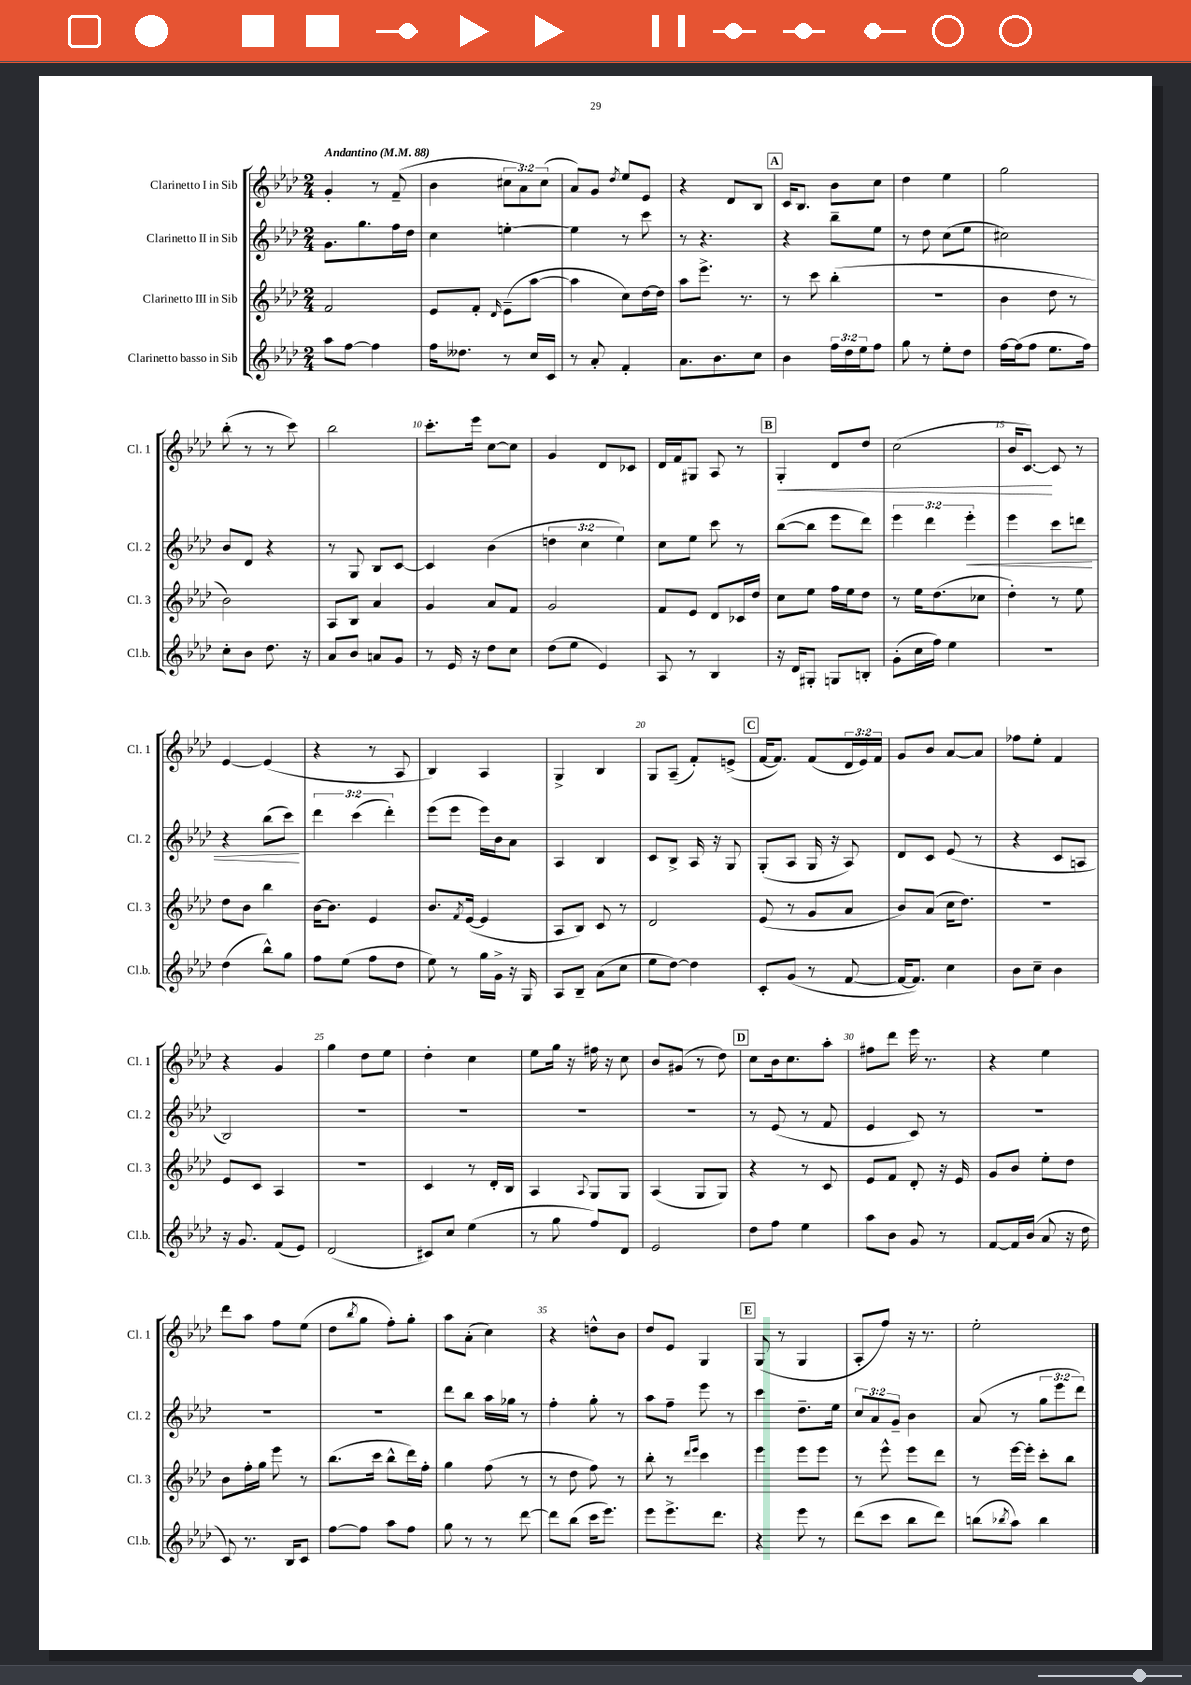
<<
\new StaffGroup <<
\new Staff = "s0" \with { instrumentName = "Clarinetto I in Sib" shortInstrumentName = "Cl. 1" } {
    \clef treble \key aes \major \numericTimeSignature \time 2/4 \override Staff.TupletNumber.text = #tuplet-number::calc-fraction-text \tempo "Andantino" 4 = 88
    g'4-. r8 f'8--( |
    bes'4 \tuplet 3/2 { cis''8 aes'8) cis''8( } |
    aes'8) g'8 \acciaccatura { des''8 } ees''8 ees'8 |
    r4 des'8 bes8 |
    \mark \markup { \box "A" } c'16 bes8. bes'8 c''8 |
    des''4 ees''4 |
    g''2 |
    bes''8-.( r8 r8 c'''8) |
    bes''2 |
    c'''8.-. ees'''16 c''8~ c''8 |
    g'4 des'8 ces'8 |
    des'16 f'16 gis8 aes8 r8 |
    \mark \markup { \box "B" } g4-.\< des'8 des''8 |
    c''2( |
    bes'16 c'8.~\!) c'8 r8 |
    ees'4~ ees'4( |
    r4 r8 aes8 |
    bes4) aes4 |
    g4-> bes4 |
    g8 aes8--( f'8-.) e'8->( |
    \mark \markup { \box "C" } f'16~ f'8.) f'8( \tuplet 3/2 { des'16 ees'16) f'16 } |
    g'8 bes'8 aes'8~ aes'8 |
    fes''8 ees''8-. f'4 |
    r4 g'4 |
    g''4 des''8 ees''8 |
    des''4-. c''4 |
    ees''8 g''16 r16 fis''16 r16 c''8 |
    bes'8 gis'8( r8 des''8) |
    \mark \markup { \box "D" } c''8 bes'16 c''8. aes''8-. |
    fis''8 des'''8 ees'''16 r8. |
    r4 ees''4 |
    des'''8 aes''8 f''8 ees''8( |
    des''8 \acciaccatura { bes''8 } g''8 f''8-.) g''8-. |
    aes''8 aes'8-.( c''4) |
    r4 d''8-^ bes'8 |
    des''8 ees'8 g4 |
    \mark \markup { \box "E" } g8( r8 g4 |
    aes8-. f''8) r16 r8. |
    ees''2-. \bar "|." |
}
\new Staff = "s1" \with { instrumentName = "Clarinetto II in Sib" shortInstrumentName = "Cl. 2" } {
    \clef treble \key aes \major \numericTimeSignature \time 2/4 \override Staff.TupletNumber.text = #tuplet-number::calc-fraction-text
    g'8. g''8. f''16 des''16 |
    c''4 e''4~-. |
    e''4 r8 c'''8 |
    r8 r4. |
    \mark \markup { \box "A" } r4 bes''8-- ees''8 |
    r8 des''8 c''8( ees''8 |
    cis''2) |
    bes'8 des'8 r4 |
    r8 g8 bes8 c'8~ |
    c'4 bes'4( |
    \tuplet 3/2 { d''4 c''4 ees''4) } |
    c''8 ees''8 c'''8 r8 |
    \mark \markup { \box "B" } bes''8~( bes''8 ees'''8 des'''8) |
    \tuplet 3/2 { ees'''4 des'''4 ees'''4-.\< } |
    ees'''4 c'''8 d'''8 |
    r4 bes''8( c'''8\!) |
    \tuplet 3/2 { des'''4 c'''4( des'''4-.) } |
    ees'''8( ees'''8 ees'''16) bes'16 aes'8 |
    aes4 bes4 |
    c'8 bes8-> aes16 r16 g8 |
    \mark \markup { \box "C" } g8-.( aes8 g16 r16 aes8) |
    des'8 c'8 ees'8( r8 |
    r4 c'8 a8 |
    bes2) |
    R2 |
    R2 |
    R2 |
    R2 |
    \mark \markup { \box "D" } r8 ees'8( r8 f'8 |
    ees'4 c'8) r8 |
    R2 |
    R2 |
    R2 |
    des'''8 bes''8 aes''16 ges''16 r8 |
    f''4-. g''8-. r8 |
    aes''8 f''8-- ees'''8 r8 |
    \mark \markup { \box "E" } c'''4 des''8.-- ees''16 |
    \tuplet 3/2 { c''8 aes'8 g'8-- } bes'4 |
    aes'8( r8 \tuplet 3/2 { g''8 ees'''8 des'''8) } \bar "|." |
}
\new Staff = "s2" \with { instrumentName = "Clarinetto III in Sib" shortInstrumentName = "Cl. 3" } {
    \clef treble \key aes \major \numericTimeSignature \time 2/4
    f'2 |
    ees'8 f'8-. \grace { des'16 } ees'8--( aes''8~ |
    aes''4 c''8) des''16~ des''16 |
    aes''8 ees'''8.-> r8. |
    \mark \markup { \box "A" } r8 c'''8 bes''4-.( |
    R2 |
    bes'4 des''8 r8 |
    bes'2) |
    aes8 bes8 aes'4 |
    g'4 aes'8 f'8 |
    g'2 |
    f'8 ees'8 des'8 ces'16 des''16 |
    \mark \markup { \box "B" } c''8 ees''8 f''16 ees''16 des''8 |
    r8 ees''16 des''8.( ces''8 |
    des''4-.) r8 ees''8 |
    des''8 bes'8 bes''4 |
    bes'16~ bes'8. ees'4 |
    bes'8. \acciaccatura { f'8 } ees'16~( ees'4 |
    aes8 bes8) c'8 r8 |
    des'2 |
    \mark \markup { \box "C" } ees'8( r8 g'8 aes'8 |
    bes'8) aes'8( c''16 des''8.) |
    r2 |
    ees'8 c'8 aes4 |
    R2 |
    c'4 r8 des'16-. bes16 |
    aes4 \appoggiatura { aes8 } g8 g8 |
    aes4( g8 g8) |
    \mark \markup { \box "D" } r4 r8 c'8 |
    ees'8 f'8 des'8-. r16 ees'16 |
    g'8 bes'8 ees''8-. des''8 |
    bes'8 f''16-. g''16 ees'''8 r8 |
    bes''8.( c'''16 bes''8-^ des'''16) f''16-. |
    g''4 f''8( r8 |
    r8 des''8 f''8) r8 |
    bes''8-. r8 \grace { des'''16 ees'''16 } c'''4 |
    \mark \markup { \box "E" } ees'''4 ees'''8 ees'''8 |
    r8 ees'''8-^ ees'''8 des'''8 |
    r8 ees'''16~ ees'''16-. c'''8-. bes''8 \bar "|." |
}
\new Staff = "s3" \with { instrumentName = "Clarinetto basso in Sib" shortInstrumentName = "Cl.b." } {
    \clef treble \key aes \major \numericTimeSignature \time 2/4 \override Staff.TupletNumber.text = #tuplet-number::calc-fraction-text
    aes''8 f''8~ f''4 |
    f''16 deses''8. r8 c''16 c'16 |
    r8 aes'8-. f'4-. |
    aes'8. bes'8. c''8 |
    \mark \markup { \box "A" } bes'4 \tuplet 3/2 { f''16 des''16 ees''16 } f''8 |
    g''8 r8 ees''8-. des''8 |
    f''16~ f''16( f''8 ees''8. f''16) |
    c''8-. bes'8 des''8. r16 |
    aes'8 bes'8 a'8 g'8 |
    r8 ees'16 r16 des''8 c''8 |
    des''8( ees''8 ees'4) |
    aes8 r8 bes4 |
    \mark \markup { \box "B" } r16 des'16 gis8-. g8 b8-. |
    g'8-.( c''16 f''16) ees''4 |
    R2 |
    des''4( bes''8-^) g''8 |
    f''8 ees''8( f''8 des''8 |
    ees''8) r8 g''16 g'16-> r16 g16 |
    aes8 bes8-- aes'8( c''8 |
    ees''8 des''8~) des''4 |
    \mark \markup { \box "C" } c'8-. g'8( r8 f'8~ |
    f'16~ f'8.) c''4 |
    bes'8 c''8-- bes'4 |
    r16 g'8. f'8( ees'8) |
    des'2( |
    cis'8) c''8 ees''4( |
    r8 g''8 f''8) des'8 |
    ees'2 |
    \mark \markup { \box "D" } des''8 f''8 ees''4 |
    aes''8 bes'8 g'8 r8 |
    f'8~ f'16 bes'16( aes'8 r16 des''16 |
    c'8) r8. bes16 c'8 |
    f''8~ f''8 aes''8 f''8 |
    g''8 r8 r8 des'''8~ |
    des'''8 bes''8( c'''16 ees'''8.) |
    ees'''8 ees'''8.-> des'''8. |
    \mark \markup { \box "E" } r4 ees'''8 r8 |
    des'''8( c'''8 bes''8 des'''8) |
    b''8( \acciaccatura { bes''8 } aes''8) bes''4 \bar "|." |
}
>>
>>
\layout { \context { \Score \override BarNumber.break-visibility = ##(#f #t #t) barNumberVisibility = #(every-nth-bar-number-visible 5) } }
